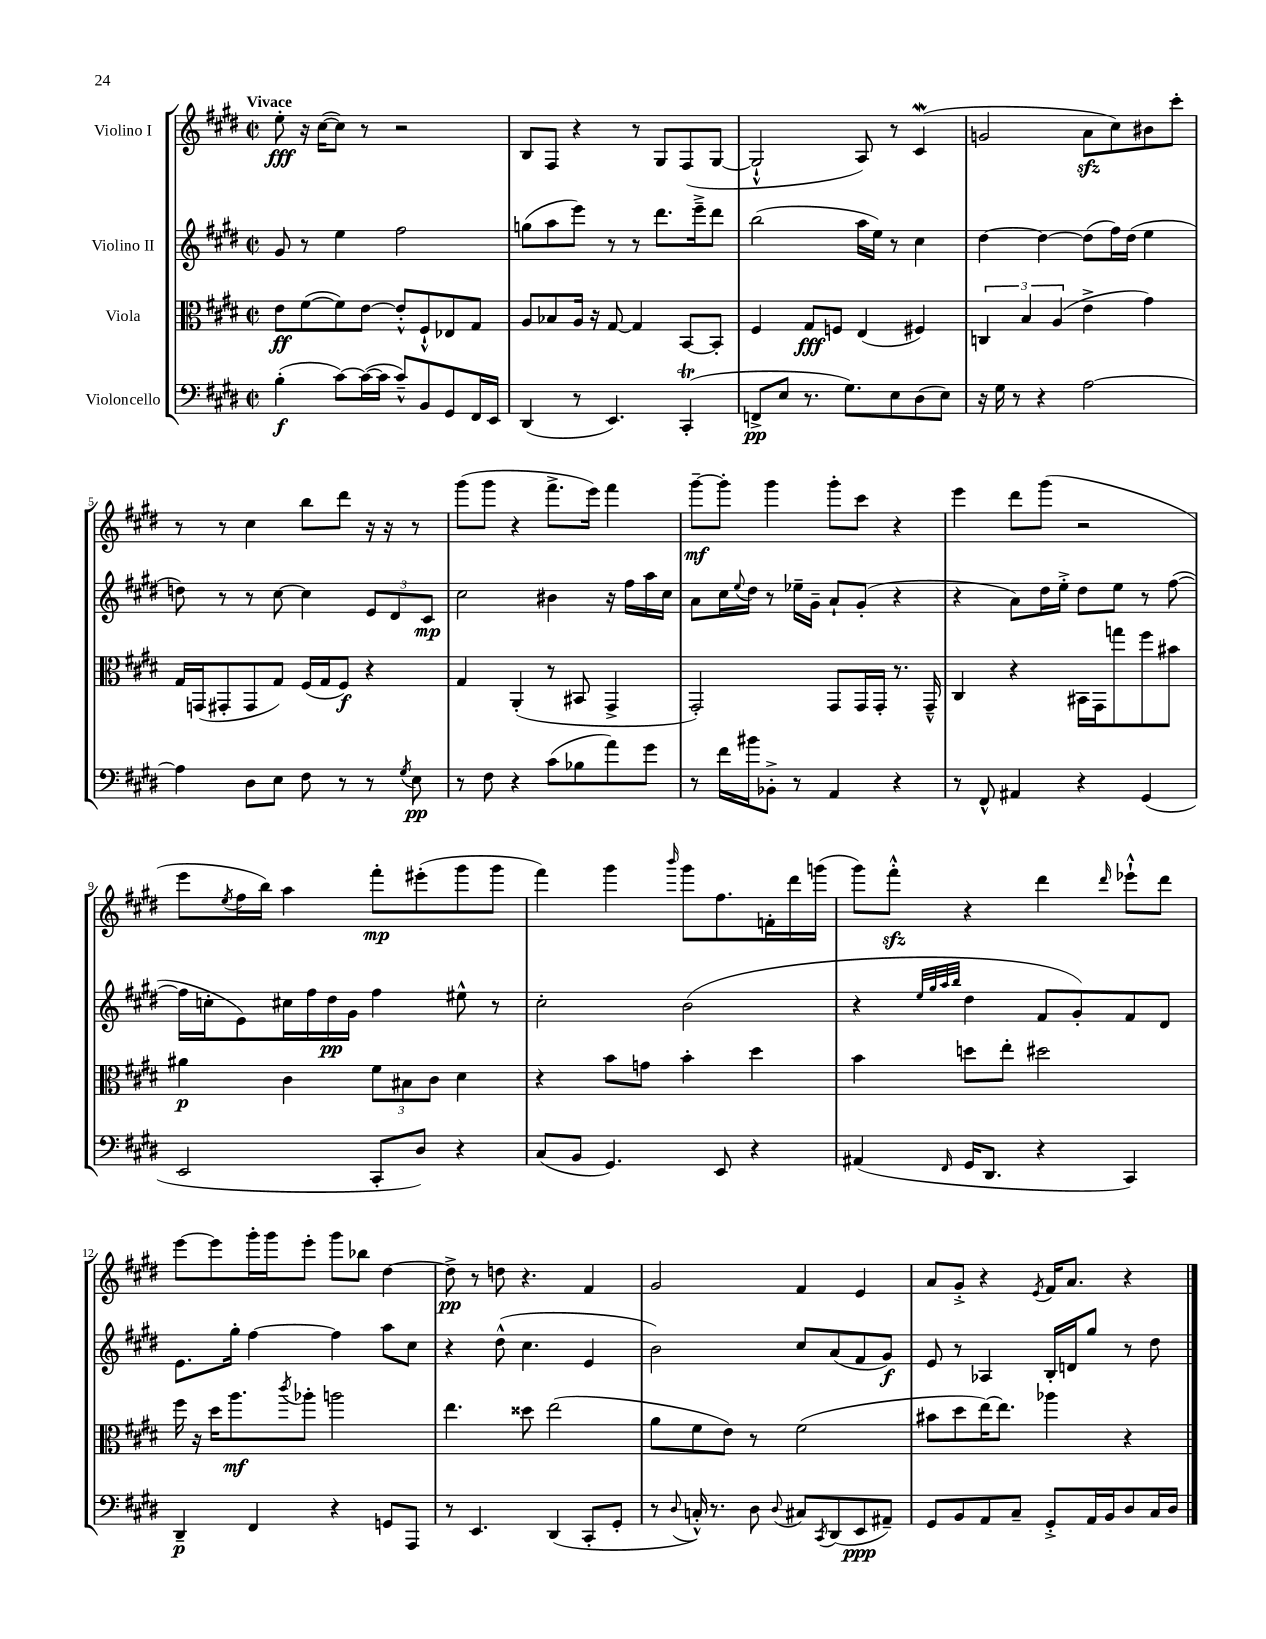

**kern	**dynam	**kern	**dynam	**kern	**dynam	**kern	**dynam
*part4	*part4	*part3	*part3	*part2	*part2	*part1	*part1
*staff4	*staff4	*staff3	*staff3	*staff2	*staff2	*staff1	*staff1
*I"Violoncello	*	*I"Viola	*	*I"Violino II	*	*I"Violino I	*
*clefF4	*	*clefC3	*	*clefG2	*	*clefG2	*
*k[f#c#g#d#]	*	*k[f#c#g#d#]	*	*k[f#c#g#d#]	*	*k[f#c#g#d#]	*
*M2/2	*	*M2/2	*	*M2/2	*	*M2/2	*
*met(c|)	*	*met(c|)	*	*met(c|)	*	*met(c|)	*
=1	=1	=1	=1	=1	=1	=1	=1
!	!	!	!	!	!	!LO:TX:a:B:t=Vivace	!
(4B'\	f	8e\L	ff	8g#/	.	8ee'\	fff
.	.	([8f#\	.	8r	.	16r	.
.	.	.	.	.	.	([16cc#\KL	.
[8c#\L)	.	8f#\])	.	4ee\	.	8cc#\J])	.
(16c#\L_	.	[8e\J	.	.	.	8r	.
16c#\JJ]	.	.	.	.	.	.	.
8c#~^^/L)	.	8e'^^/L]	.	2ff#\	.	2r	.
8BB/	.	8F#`^^/	.	.	.	.	.
8GG#/	.	8E-X/	.	.	.	.	.
16FF#/L	.	8G#/J	.	.	.	.	.
16EE/JJ	.	.	.	.	.	.	.
=2	=2	=2	=2	=2	=2	=2	=2
(4DD#/	.	8A/L	.	(8ggn\L	.	8B/L	.
.	.	8B-X/	.	8aa\	.	8F#/J	.
8r	.	16A/Jk	.	8eee\J)	.	4r	.
.	.	16r	.	.	.	.	.
4.EE/)	.	[8G#/	.	8r	.	.	.
.	.	4G#/]	.	8r	.	8r	.
.	.	.	.	8.ddd#\L	.	8G#/L	.
(4CC#T'/	.	[8BB/L	.	.	.	(8F#/	.
.	.	.	.	16eee~^\k	.	.	.
.	.	8BB'/J]	.	8ddd#\J	.	[8G#/J	.
=3	=3	=3	=3	=3	=3	=3	=3
8FFn^/L	pp	4F#/	.	(2bb\	.	2G#`^^/]	.
8E/J	.	.	.	.	.	.	.
8.r	.	8G#/L	fff	.	.	.	.
.	.	8Fn/J	.	.	.	.	.
8.G#\L)	.	.	.	.	.	.	.
.	.	(4E/	.	16aa\LL	.	8A/)	.
.	.	.	.	16ee\JJ)	.	.	.
8E\	.	.	.	8r	.	8r	.
(8D#\	.	4F#X/)	.	4cc#\	.	(4c#W/	.
8E\J)	.	.	.	.	.	.	.
=4	=4	=4	=4	=4	=4	=4	=4
16r	.	6Cn/	.	[4dd#\	.	2gn/	.
16G#\	.	.	.	.	.	.	.
8r	.	.	.	.	.	.	.
.	.	6B/	.	.	.	.	.
4r	.	.	.	4dd#\_	.	.	.
.	.	(6A/	.	.	.	.	.
[2A\	.	4e^\	.	(8dd#\L]	.	8azz\L	.
.	.	.	.	16ff#\L)	.	8cc#\)	.
.	.	.	.	(16dd#\JJ	.	.	.
.	.	4g#\)	.	4ee\	.	8b#X\	.
.	.	.	.	.	.	8ccc#'\J	.
!!LO:LB:g=z
=5	=5	=5	=5	=5	=5	=5	=5
4A\]	.	16G#/LL	.	8ddn\)	.	8r	.
.	.	(16GGn/J	.	.	.	.	.
.	.	8GG#X'/	.	8r	.	8r	.
8D#\L	.	8GG#/	.	8r	.	4cc#\	.
8E\J	.	8G#/J)	.	[8cc#\	.	.	.
8F#\	.	(16F#/LL	.	4cc#\]	.	8bb\L	.
.	.	16G#/J	.	.	.	.	.
8r	.	8F#/J)	f	.	.	8ddd#\J	.
8r	.	4r	.	12e/L	.	16r	.
.	.	.	.	.	.	16r	.
.	.	.	.	12d#/	.	.	.
8qG#/	.	.	.	.	.	.	.
8E\	pp	.	.	.	.	8r	.
.	.	.	.	12c#/J	mp	.	.
=6	=6	=6	=6	=6	=6	=6	=6
8r	.	4G#/	.	2cc#\	.	(8ggg#\L	.
8F#\	.	.	.	.	.	8ggg#\J	.
4r	.	(4AA'/	.	.	.	4r	.
(8c#\L	.	8r	.	4b#X\	.	8.fff#^\L	.
8B-X\	.	8BB#X/	.	.	.	.	.
.	.	.	.	.	.	16eee\Jk)	.
8a\)	.	4GG#^/	.	16r	.	4fff#\	.
.	.	.	.	16ff#\LL	.	.	.
8g#\J	.	.	.	16aa\	.	.	.
.	.	.	.	16cc#\JJ	.	.	.
=7	=7	=7	=7	=7	=7	=7	=7
8r	.	2GG#'/)	.	8a\L	.	[8ggg#~\L	mf
16f#\LL	.	.	.	16cc#\L	.	8ggg#'\J]	.
.	.	.	.	8qqee/	.	.	.
16b#X\J	.	.	.	16dd#\JJ	.	.	.
8BB-X'^\J	.	.	.	8r	.	4ggg#\	.
8r	.	.	.	16ee-X~\LL	.	.	.
.	.	.	.	16g#~\JJ	.	.	.
4AA/	.	8GG#/L	.	8a`/L	.	8ggg#'\L	.
.	.	16GG#/L	.	(8g#'/J	.	8ccc#\J	.
.	.	16GG#'/JJ	.	.	.	.	.
4r	.	8.r	.	4r	.	4r	.
.	.	16GG#~^^/	.	.	.	.	.
=8	=8	=8	=8	=8	=8	=8	=8
8r	.	4C#/	.	4r	.	4eee\	.
8FF#^^/	.	.	.	.	.	.	.
4AA#X/	.	4r	.	8a\L)	.	8ddd#\L	.
.	.	.	.	16dd#\L	.	(8ggg#\J	.
.	.	.	.	16ee'^\JJ	.	.	.
4r	.	16BB#X\LL	.	8dd#\L	.	2r	.
.	.	16GG#\J	.	.	.	.	.
.	.	8ggn\	.	8ee\J	.	.	.
(4GG#/	.	8ff#\	.	8r	.	.	.
.	.	8b#X\J	.	([8ff#\	.	.	.
!!LO:LB:g=z
=9	=9	=9	=9	=9	=9	=9	=9
2EE/	.	4a#X\	p	16ff#\LL]	.	8eee\L	.
.	.	.	.	16ccn'\J	.	.	.
.	.	.	.	.	.	8qee/	.
.	.	.	.	8e\)	.	16ff#\L	.
.	.	.	.	.	.	16bb\JJ)	.
.	.	4c#\	.	16cc#X\L	.	4aa\	.
.	.	.	.	16ff#\	.	.	.
.	.	.	.	16dd#\	pp	.	.
.	.	.	.	16g#\JJ	.	.	.
8CC#'/L	.	12f#\L	.	4ff#\	.	8fff#'\L	mp
.	.	12B#X\	.	.	.	.	.
8D#/J)	.	.	.	.	.	(8eee#X'\	.
.	.	12c#\J	.	.	.	.	.
4r	.	4d#\	.	8ee#X^^\	.	8ggg#\	.
.	.	.	.	8r	.	8ggg#\J	.
=10	=10	=10	=10	=10	=10	=10	=10
(8C#/L	.	4r	.	2cc#'\	.	4fff#\)	.
8BB/J	.	.	.	.	.	.	.
4.GG#/)	.	8b\L	.	.	.	4ggg#\	.
.	.	8gn\J	.	.	.	.	.
.	.	.	.	.	.	16qqbbb/	.
.	.	4b'\	.	(2b\	.	8ggg#\L	.
8EE/	.	.	.	.	.	8.ff#\	.
4r	.	4dd#\	.	.	.	.	.
.	.	.	.	.	.	16fn'\L	.
.	.	.	.	.	.	16ddd#\	.
.	.	.	.	.	.	(16gggn\JJ	.
=11	=11	=11	=11	=11	=11	=11	=11
(4AA#X/	.	4b\	.	4r	.	8ggg#\L)	.
.	.	.	.	.	.	8fff#zz'^^\J	.
.	.	.	.	32qqee/LLL	.	.	.
.	.	.	.	32qqgg#/	.	.	.
.	.	.	.	32qqaa/	.	.	.
16qqFF#/	.	.	.	32qqbb/JJJ	.	.	.
16GG#/KL	.	8ddn\L	.	4dd#\	.	4r	.
8.DD#/J	.	.	.	.	.	.	.
.	.	8ee'\J	.	.	.	.	.
4r	.	2dd#X\	.	8f#/L	.	4ddd#\	.
.	.	.	.	8g#'/)	.	.	.
.	.	.	.	.	.	16qqddd#/	.
4CC#/)	.	.	.	8f#/	.	8eee-X`^^\L	.
.	.	.	.	8d#/J	.	8ddd#\J	.
!!LO:LB:g=z
=12	=12	=12	=12	=12	=12	=12	=12
4DD#~/	p	16ff#\	.	8.e\L	.	[8eee\L	.
.	.	16r	.	.	.	.	.
.	.	16dd#\KL	.	.	.	8eee\]	.
.	.	8.aa\	mf	16gg#'\Jk	.	.	.
4FF#/	.	.	.	[4ff#\	.	16ggg#'\L	.
.	.	.	.	.	.	16ggg#\J	.
.	.	8qccc#/	.	.	.	.	.
.	.	8aa-X'\J	.	.	.	8eee'\J	.
4r	.	2aan\	.	4ff#\]	.	8ggg#\L	.
.	.	.	.	.	.	8bb-X\J	.
8GGn/L	.	.	.	8aa\L	.	[4dd#\	.
8AAA/J	.	.	.	8cc#\J	.	.	.
=13	=13	=13	=13	=13	=13	=13	=13
8r	.	4.ee\	.	4r	.	8dd#^\]	pp
4.EE/	.	.	.	.	.	8r	.
.	.	.	.	(8dd#^^\	.	8ddn\	.
.	.	8dd##X\	.	4.cc#\	.	4.r	.
(4DD#/	.	(2ee\	.	.	.	.	.
8CC#'/L	.	.	.	4e/	.	4f#/	.
8GG#'/J	.	.	.	.	.	.	.
=14	=14	=14	=14	=14	=14	=14	=14
8r	.	8a\L	.	2b\)	.	2g#/	.
8qqD#/	.	.	.	.	.	.	.
16Cn'^^/)	.	8f#\	.	.	.	.	.
8.r	.	.	.	.	.	.	.
.	.	8e\J)	.	.	.	.	.
8D#\	.	8r	.	.	.	.	.
8qqD#/	.	.	.	.	.	.	.
8C#X/L	.	(2f#\	.	8cc#/L	.	4f#/	.
8qCC#/	.	.	.	.	.	.	.
(8DD#/	.	.	.	(8a/	.	.	.
8EE/	ppp	.	.	8f#/	.	4e/	.
8AA#X~/J)	.	.	.	8g#/J)	f	.	.
=15	=15	=15	=15	=15	=15	=15	=15
8GG#/L	.	8b#X\L	.	8e/	.	8a/L	.
8BB/	.	8dd#\	.	8r	.	8g#'^/J	.
8AA/	.	[16ee\K)	.	4A-X/	.	4r	.
.	.	8.ee\J]	.	.	.	.	.
8C#~/J	.	.	.	.	.	.	.
.	.	.	.	.	.	8qe/	.
8GG#'^/L	.	4aa-X\	.	16B'/LL	.	16f#/KL	.
.	.	.	.	16dn/J	.	8.a/J	.
16AA/L	.	.	.	8gg#/J	.	.	.
16BB/J	.	.	.	.	.	.	.
8D#/	.	4r	.	8r	.	4r	.
16C#/L	.	.	.	8dd#\	.	.	.
16D#/JJ	.	.	.	.	.	.	.
==	==	==	==	==	==	==	==
*-	*-	*-	*-	*-	*-	*-	*-
